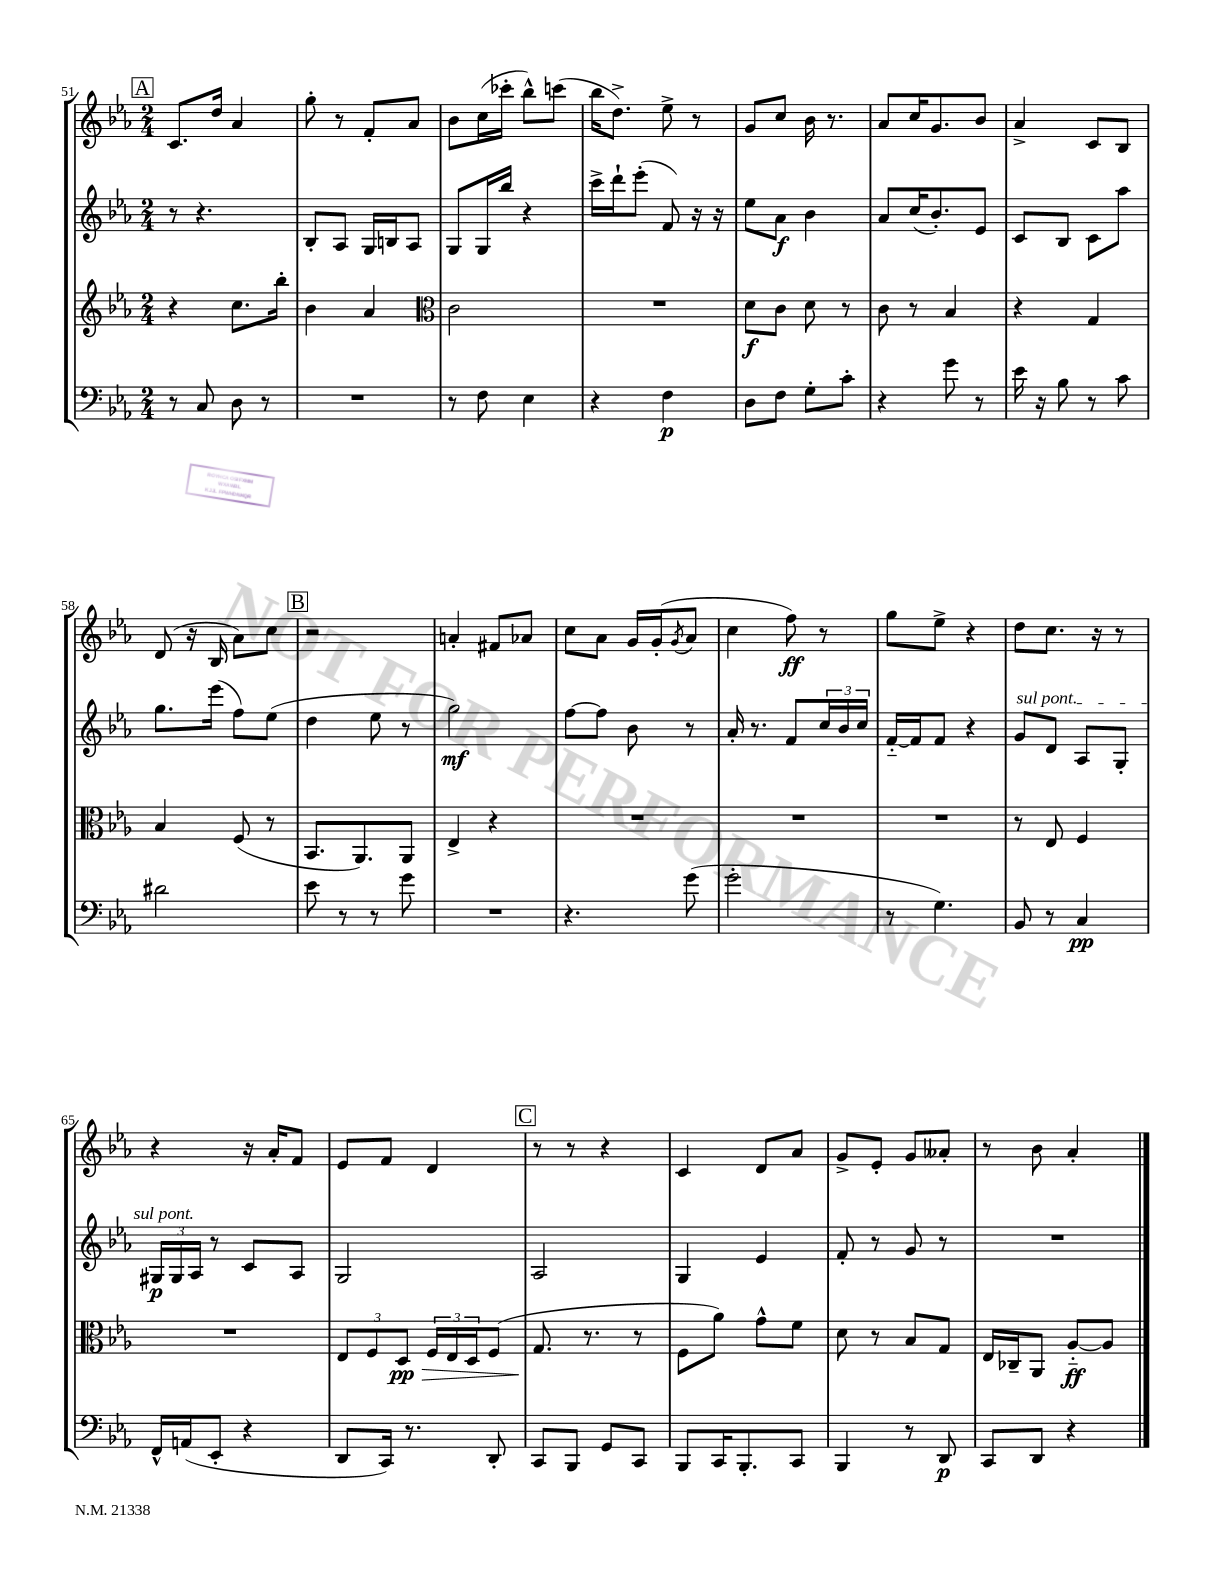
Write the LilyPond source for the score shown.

<<
\new StaffGroup <<
\new Staff = "s0" {
    \clef treble \key ees \major \numericTimeSignature \time 2/4
    \mark \markup { \box "A" } c'8. d''16 aes'4 |
    g''8-. r8 f'8-. aes'8 |
    bes'8 c''16( ces'''16-. bes''8-^) c'''8( |
    bes''16 d''8.->) ees''8-> r8 |
    g'8 c''8 bes'16 r8. |
    aes'8 c''16 g'8. bes'8 |
    aes'4-> c'8 bes8 |
    d'8( r16 bes16 aes'8) c''8 |
    \mark \markup { \box "B" } r2 |
    a'4-. fis'8 aes'8 |
    c''8 aes'8 g'16 g'16-.( \acciaccatura { g'8 } aes'8 |
    c''4 f''8\ff) r8 |
    g''8 ees''8-> r4 |
    d''8 c''8. r16 r8 |
    r4 r16 aes'16-. f'8 |
    ees'8 f'8 d'4 |
    \mark \markup { \box "C" } r8 r8 r4 |
    c'4 d'8 aes'8 |
    g'8-> ees'8-. g'8 aeses'8-. |
    r8 bes'8 aes'4-. \bar "|." |
}
\new Staff = "s1" {
    \clef treble \key ees \major \numericTimeSignature \time 2/4
    \mark \markup { \box "A" } r8 r4. |
    bes8-. aes8 g16 b16 aes8 |
    g8 g16 bes''16 r4 |
    c'''16-> d'''16-! ees'''8-.( f'8) r16 r16 |
    ees''8 aes'8\f bes'4 |
    aes'8 c''16( bes'8.-.) ees'8 |
    c'8 bes8 c'8 aes''8 |
    g''8. ees'''16( f''8) ees''8( |
    \mark \markup { \box "B" } d''4 ees''8 r8 |
    g''2\mf) |
    f''8~ f''8 bes'8 r8 |
    aes'16-. r8. f'8 \tuplet 3/2 { c''16 bes'16 c''16 } |
    f'16~-_ f'16 f'8 r4 |
    \once \override TextSpanner.bound-details.left.text = \markup { \italic "sul pont." } g'8\startTextSpan d'8 aes8 g8-. |
    \tuplet 3/2 { gis16\p gis16 aes16\stopTextSpan } r8 c'8 aes8 |
    g2 |
    \mark \markup { \box "C" } aes2 |
    g4 ees'4 |
    f'8-. r8 g'8 r8 |
    R2 \bar "|." |
}
\new Staff = "s2" {
    \clef treble \key ees \major \numericTimeSignature \time 2/4
    \mark \markup { \box "A" } r4 c''8. bes''16-. |
    bes'4 aes'4 |
    \clef alto c'2 |
    R2 |
    d'8\f c'8 d'8 r8 |
    c'8 r8 bes4 |
    r4 g4 |
    bes4 f8( r8 |
    \mark \markup { \box "B" } bes,8. aes,8.) aes,8 |
    ees4-> r4 |
    R2 |
    R2 |
    R2 |
    r8 ees8 f4 |
    R2 |
    \tuplet 3/2 { ees8 f8 d8\pp\> } \tuplet 3/2 { f16 ees16 d16 } f8( |
    \mark \markup { \box "C" } g8.\! r8. r8 |
    f8 aes'8) g'8-^ f'8 |
    d'8 r8 bes8 g8 |
    ees16 ces16-- aes,8 aes8~-_\ff aes8 \bar "|." |
}
\new Staff = "s3" {
    \clef bass \key ees \major \numericTimeSignature \time 2/4
    \mark \markup { \box "A" } r8 c8 d8 r8 |
    R2 |
    r8 f8 ees4 |
    r4 f4\p |
    d8 f8 g8-. c'8-. |
    r4 g'8 r8 |
    ees'16 r16 bes8 r8 c'8 |
    dis'2 |
    \mark \markup { \box "B" } ees'8 r8 r8 g'8 |
    R2 |
    r4. g'8( |
    g'2-. |
    r8 g4.) |
    bes,8 r8 c4\pp |
    f,16-^ a,16( ees,8-. r4 |
    d,8 c,16) r8. d,8-. |
    \mark \markup { \box "C" } c,8 bes,,8 g,8 c,8 |
    bes,,8 c,16 bes,,8.-. c,8 |
    bes,,4 r8 d,8\p |
    c,8 d,8 r4 \bar "|." |
}
>>
>>
\layout { \context { \Score currentBarNumber = #51 } }
